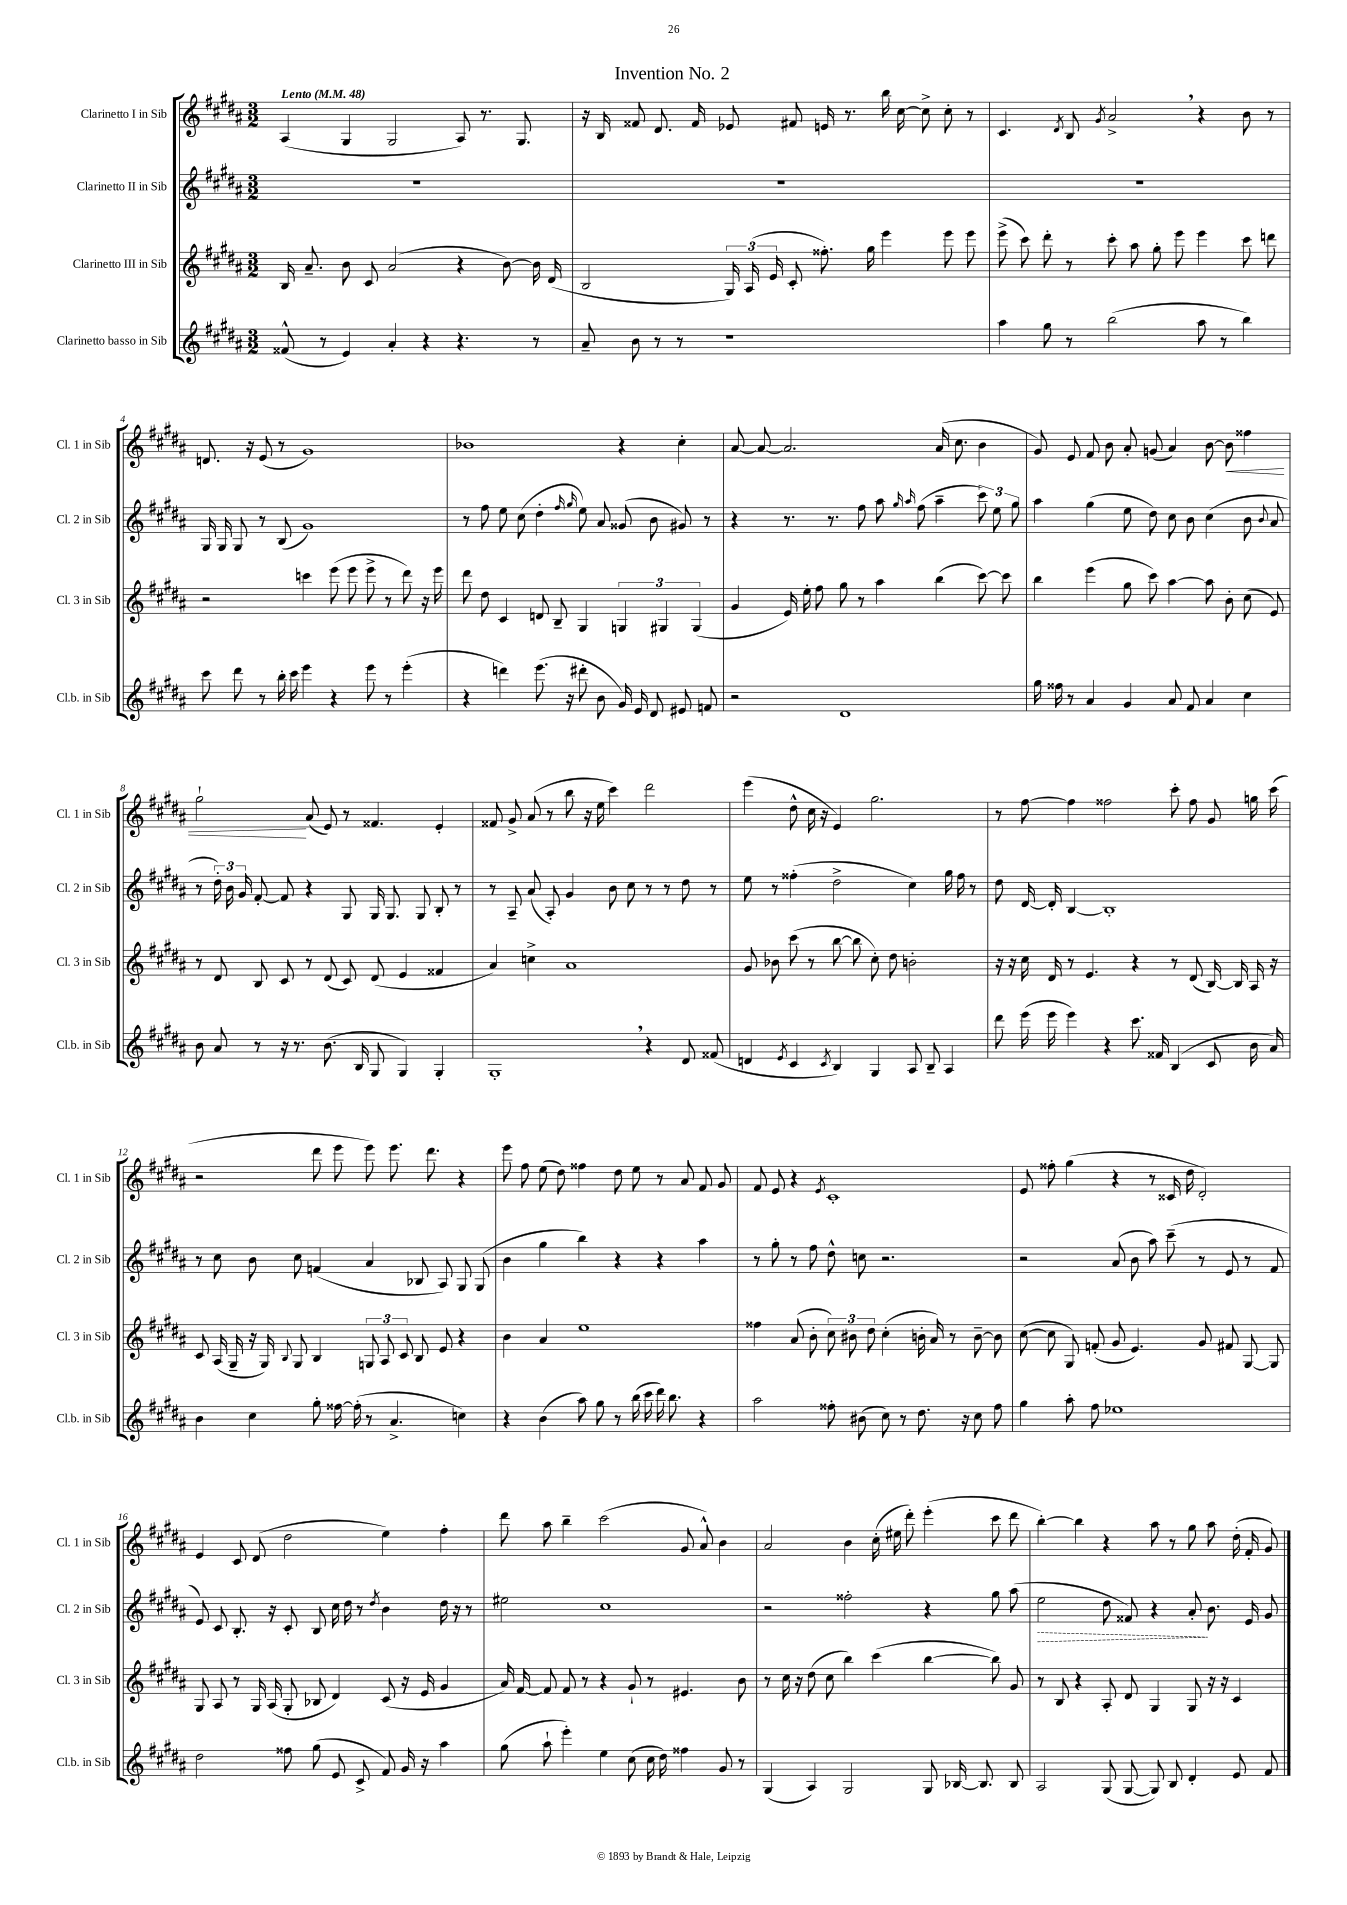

**kern	**kern	**kern	**dynam	**kern	**dynam
*part4	*part3	*part2	*part2	*part1	*part1
*staff4	*staff3	*staff2	*staff2	*staff1	*staff1
*I"Clarinetto basso in Sib	*I"Clarinetto III in Sib	*I"Clarinetto II in Sib	*	*I"Clarinetto I in Sib	*
*I'Cl.b. in Sib	*I'Cl. 3 in Sib	*I'Cl. 2 in Sib	*	*I'Cl. 1 in Sib	*
*clefG2	*clefG2	*clefG2	*	*clefG2	*
*k[f#c#g#d#a#]	*k[f#c#g#d#a#]	*k[f#c#g#d#a#]	*	*k[f#c#g#d#a#]	*
*M3/2	*M3/2	*M3/2	*	*M3/2	*
*MM48	*MM48	*MM48	*	*MM48	*
=1	=1	=1	=1	=1	=1
!	!	!	!	!LO:TX:a:B:t=Lento	!
(8f##X^^/	16B/	1.r	.	(4A#/	.
.	8.a#~/	.	.	.	.
8r	.	.	.	.	.
4e/)	8b\	.	.	4G#/	.
.	8c#/	.	.	.	.
4a#'/	(2a#/	.	.	2G#/	.
4r	.	.	.	.	.
4.r	4r	.	.	8A#/)	.
.	.	.	.	8.r	.
.	[8b\)	.	.	.	.
.	.	.	.	8.G#/	.
8r	16b\]	.	.	.	.
.	(16d#/	.	.	.	.
=2	=2	=2	=2	=2	=2
8a#~/	2B/	1.r	.	16r	.
.	.	.	.	16B/	.
8b\	.	.	.	8f##X/	.
8r	.	.	.	8.d#/	.
8r	.	.	.	.	.
.	.	.	.	16f##/	.
1r	24G#/)	.	.	8e-X/	.
.	(24A#/	.	.	.	.
.	24e/	.	.	.	.
.	8c#'/	.	.	8f#X/	.
.	8.ff##X'\)	.	.	16en/	.
.	.	.	.	8.r	.
.	16gg#\	.	.	.	.
.	4eee\	.	.	16bb\	.
.	.	.	.	[16cc#\	.
.	.	.	.	8cc#^\]	.
.	8eee\	.	.	8cc#'\	.
.	8eee\	.	.	8r	.
=3	=3	=3	=3	=3	=3
4aa#\	(8eee^\	1.r	.	4.c#/	.
.	8ccc#\)	.	.	.	.
8gg#\	8ddd#'\	.	.	.	.
.	.	.	.	8qd#/	.
8r	8r	.	.	8B/	.
.	.	.	.	8qg#/	.
(2bb\	8ccc#'\	.	.	2a#^,/	.
.	8aa#\	.	.	.	.
.	8gg#'\	.	.	.	.
.	8eee\	.	.	.	.
8aa#\	4eee\	.	.	4r	.
8r	.	.	.	.	.
4bb\)	8ccc#\	.	.	8b\	.
.	8dddn\	.	.	8r	.
!!LO:LB:g=z
=4	=4	=4	=4	=4	=4
8ccc#\	2r	16G#/	.	8.dn/	.
.	.	16G#/	.	.	.
8ddd#\	.	8G#/	.	.	.
.	.	.	.	16r	.
8r	.	8r	.	(8e/	.
16bb'\	.	(8B/	.	8r	.
16ccc#\	.	.	.	.	.
4eee\	4cccn\	1g#)	.	1g#)	.
4r	(8eee\	.	.	.	.
.	8eee\	.	.	.	.
8eee\	8eee^\	.	.	.	.
8r	8r	.	.	.	.
(4eee'\	8ddd#\)	.	.	.	.
.	16r	.	.	.	.
.	16eee\	.	.	.	.
=5	=5	=5	=5	=5	=5
4r	8ddd#\	8r	.	1b-X	.
.	8dd#\	8ff#\	.	.	.
4dddn\)	4c#/	8ee\	.	.	.
.	.	(8cc#\	.	.	.
(8.eee\	8dn/	4dd#'\	.	.	.
.	8B~/	.	.	.	.
16r	.	.	.	.	.
.	.	16qqff#/	.	.	.
.	.	16qqgg#/	.	.	.
8ddd#X'\	4G#/	8ee\)	.	.	.
8b\	.	8a#/	.	.	.
16g#/)	6Gn/	(8g##X/	.	4r	.
16e/	.	.	.	.	.
8d#/	.	8b\	.	.	.
.	6G#X/	.	.	.	.
8e#X/	.	8g#X/)	.	4cc#'\	.
.	(6G#/	.	.	.	.
8fn/	.	8r	.	.	.
=6	=6	=6	=6	=6	=6
2r	4g#/	4r	.	[8a#/	.
.	.	.	.	8a#/_	.
.	16e/)	8.r	.	2.a#/]	.
.	16ee'\	.	.	.	.
.	8ff#\	.	.	.	.
.	.	8.r	.	.	.
1d#	8gg#\	.	.	.	.
.	8r	8ff#\	.	.	.
.	4aa#\	8aa#\	.	.	.
.	.	16qqgg#/	.	.	.
.	.	16qqaa#/	.	.	.
.	.	(8ff#\	.	.	.
.	(4bb\	4aa#~\	.	(16a#/	.
.	.	.	.	8.cc#\	.
.	[8ccc#\)	12ccc#\)	.	4b\	.
.	.	12ee\	.	.	.
.	8ccc#\]	.	.	.	.
.	.	12gg#\	.	.	.
=7	=7	=7	=7	=7	=7
16gg#\	4bb\	4aa#\	.	8g#/)	.
16ff##X\	.	.	.	.	.
8r	.	.	.	8e/	.
4a#/	(4eee\	(4gg#\	.	8f#/	.
.	.	.	.	8b\	.
4g#/	8gg#\	8ee\	.	8a#'/	.
.	8ccc#\)	8dd#\)	.	(8gn/	.
8a#/	[4aa#\	8cc#\	.	4a#/)	.
8f#/	.	8b\	.	.	.
4a#/	8aa#\]	(4cc#\	.	[8b\	.
!	!	!	!	!	!LO:HP:b
.	8b'\	.	.	8b\]	<
4cc#\	(8cc#\	8b\	.	4ff##X\	.
.	.	8qqb/	.	.	.
.	8e/)	8a#/	.	.	.
!!LO:LB:g=z
=8	=8	=8	=8	=8	=8
8b\	8r	8r	.	2gg#`\	.
8a#/	8d#/	24dd#'\)	.	.	.
.	.	24b\	.	.	.
.	.	24g#/	.	.	.
8r	8B/	[8f#'/	.	.	.
16r	8c#/	8f#/]	.	.	.
8.r	.	.	.	.	.
.	8r	4r	.	(8a#/	[
(8.b\	(8d#/	.	.	8e/)	.
.	8c#/)	8G#/	.	8r	.
16B/	.	.	.	.	.
8G#/	(8d#/	16G#/	.	4.f##X/	.
.	.	8.G#/	.	.	.
4G#/)	4e/	.	.	.	.
.	.	8G#/	.	.	.
4G#'/	4f##X/	8B'/	.	4e'/	.
.	.	8r	.	.	.
=9	=9	=9	=9	=9	=9
1G#',	4a#/)	8r	.	8f##X/	.
.	.	8A#~/	.	8g#^/	.
.	4ccn^\	(8a#/	.	(8a#/	.
.	.	8A#'/)	.	8r	.
.	1a#	4g#/	.	8bb\	.
.	.	.	.	16r	.
.	.	.	.	16ee\	.
.	.	8b\	.	4ccc#\)	.
.	.	8cc#\	.	.	.
4r	.	8r	.	2ddd#\	.
.	.	8r	.	.	.
8d#/	.	8dd#\	.	.	.
(8f##X/	.	8r	.	.	.
=10	=10	=10	=10	=10	=10
4dn/	8g#/	8ee\	.	(4eee\	.
.	8b-X\	8r	.	.	.
8qe/	.	.	.	.	.
4c#/	(8ccc#\	(4ff##X'\	.	8dd#^^\	.
.	8r	.	.	16cc#\	.
.	.	.	.	16r	.
8qc#/	.	.	.	.	.
4B/)	[8bb\	2dd#^\	.	4e/)	.
.	8bb\]	.	.	.	.
4G#/	8cc#'\)	.	.	2.gg#\	.
.	8dd#\	.	.	.	.
8A#/	2bn'\	4cc#\)	.	.	.
8B~/	.	.	.	.	.
4A#/	.	16gg#\	.	.	.
.	.	16ff##\	.	.	.
.	.	8r	.	.	.
=11	=11	=11	=11	=11	=11
8ddd#\	16r	8dd#\	.	8r	.
.	16r	.	.	.	.
(16eee\	16cc#\	[16d#/	.	[8ff#\	.
16eee\	16d#/	16d#'/]	.	.	.
4eee\)	8r	[4B/	.	4ff#\]	.
.	4.e/	.	.	.	.
4r	.	1B']	.	2ff##X\	.
8.ccc#\	4r	.	.	.	.
16f##X/	.	.	.	.	.
(4B/	8r	.	.	8ccc#'\	.
.	(8d#/	.	.	8ff##\	.
8c#/	[16B/)	.	.	8g#/	.
.	16B/]	.	.	.	.
16b\	16A#/	.	.	16ggn\	.
16a#/)	16r	.	.	(16ccc#\	.
!!LO:LB:g=z
=12	=12	=12	=12	=12	=12
4b\	8c#/	8r	.	2r	.
.	(16A#/	8cc#\	.	.	.
.	16G#~/	.	.	.	.
4cc#\	16r	8b\	.	.	.
.	16G#/)	.	.	.	.
.	8qqB/	.	.	.	.
.	8G#/	8cc#\	.	.	.
8gg#'\	4B/	(4fn/	.	8ddd#\	.
[16ff##X\	.	.	.	8eee\	.
(16ff##'\]	.	.	.	.	.
8r	12Gn/	4a#/	.	8eee\)	.
.	12A#/	.	.	.	.
4.a#^/	.	.	.	8.eee\	.
.	12c#/	.	.	.	.
.	8B/	8B-X/	.	.	.
.	.	.	.	8.ddd#\	.
.	8e/	8A#/)	.	.	.
4ccn\)	4r	8G#/	.	4r	.
.	.	(8G#/	.	.	.
=13	=13	=13	=13	=13	=13
4r	4b\	4b\	.	8eee\	.
.	.	.	.	8ff#\	.
(4b\	4a#/	4gg#\	.	(8ee\	.
.	.	.	.	8dd#\)	.
8aa#\)	1ee	4bb\)	.	4ff##X\	.
8gg#\	.	.	.	.	.
8r	.	4r	.	8dd#\	.
(16bb\	.	.	.	8ee\	.
16ccc#\	.	.	.	.	.
16ddd#\)	.	4r	.	8r	.
8.bb\	.	.	.	.	.
.	.	.	.	8a#/	.
4r	.	4aa#\	.	8f#/	.
.	.	.	.	8g#/	.
=14	=14	=14	=14	=14	=14
2aa#\	4ff##X\	8r	.	8f#/	.
.	.	8gg#'\	.	8e/	.
.	(8a#/	8r	.	4r	.
.	8b'\	8ff#\	.	.	.
.	.	.	.	8qe/	.
8ff##X'\	12cc#\)	8dd#^^\	.	1c#'	.
.	12b#X\	.	.	.	.
(8b#X\	.	8ccn\	.	.	.
.	12dd#\	.	.	.	.
8cc#\)	(4cc#'\	2.r	.	.	.
8r	.	.	.	.	.
8.dd#\	16bn'\	.	.	.	.
.	16a#/)	.	.	.	.
.	8r	.	.	.	.
16r	.	.	.	.	.
8cc#\	[8b~\	.	.	.	.
8ff##\	8b\]	.	.	.	.
=15	=15	=15	=15	=15	=15
4gg#\	([8cc#\	2r	.	8e/	.
.	8cc#\]	.	.	8ff##X'\	.
8aa#'\	8G#/)	.	.	(4gg#\	.
8ff#\	(8fn'/	.	.	.	.
1ee-X	8g#/	(8a#/	.	4r	.
.	4.e/)	8b\	.	.	.
.	.	8aa#\)	.	8r	.
.	.	(8ccc#~\	.	16c##X/	.
.	.	.	.	16dd#\	.
.	8g#/	8r	.	2d#'/)	.
.	8f#X/	8e/	.	.	.
.	[8G#/	8r	.	.	.
.	8G#/]	8f#/	.	.	.
!!LO:LB:g=z
=16	=16	=16	=16	=16	=16
2dd#\	8G#/	8e/)	.	4e/	.
.	8A#/	8c#/	.	.	.
.	8r	8.B'/	.	8c#/	.
.	16G#/	.	.	(8d#/	.
.	(16A#/	16r	.	.	.
8ff##X\	8G#'/	8c#'/	.	2dd#\	.
(8gg#\	8B-X/	8B/	.	.	.
8e/	4d#/)	16cc#\	.	.	.
.	.	16dd#\	.	.	.
8c#^/	.	8r	.	.	.
.	.	8qdd#/	.	.	.
8f#/)	(8c#/	4b\	.	4ee\)	.
16g#/	16r	.	.	.	.
16r	16e/	.	.	.	.
4aa#\	4g#/	16dd#\	.	4ff#'\	.
.	.	16r	.	.	.
.	.	8r	.	.	.
=17	=17	=17	=17	=17	=17
(8gg#\	16a#/)	2ee#X\	.	8ddd#\	.
.	[16f#/	.	.	.	.
8aa#`\	8f#/]	.	.	8aa#\	.
4eee'\)	8f#/	.	.	4bb~\	.
.	8r	.	.	.	.
4ee\	4r	1cc#	.	(2ccc#\	.
(8cc#\	8g#`/	.	.	.	.
16cc#\	8r	.	.	.	.
16dd#\)	.	.	.	.	.
4ff##X\	4.e#X/	.	.	8g#/	.
.	.	.	.	8a#^^/)	.
8g#/	.	.	.	4b\	.
8r	8b\	.	.	.	.
=18	=18	=18	=18	=18	=18
(4G#/	8r	2r	.	2a#/	.
.	16cc#\	.	.	.	.
.	16r	.	.	.	.
4A#/)	(8dd#\	.	.	.	.
.	8cc#\	.	.	.	.
2G#/	4bb\)	2ff##X'\	.	4b\	.
.	(4ccc#\	.	.	(16cc#'\	.
.	.	.	.	16ee#X\	.
.	.	.	.	8ddd#'\)	.
8G#/	[4bb\	4r	.	(4eee'\	.
[16B-X/	.	.	.	.	.
8.B-/]	.	.	.	.	.
.	8bb\])	8gg#\	.	8ccc#\	.
8B-/	8g#/	(8aa#\	.	8ddd#\	.
=19	=19	=19	=19	=19	=19
!	!	!	!LO:HP:b	!	!
2A#/	8r	2ee\	>	[4bb'\)	.
.	8B/	.	.	.	.
.	4r	.	.	4bb\]	.
(8G#/	8A#'/	8dd#\	.	4r	.
[8G#/	8d#/	8f##X/)	.	.	.
8G#/])	4G#/	4r	.	8aa#\	.
8B/	.	.	.	8r	.
4d#'/	8G#/	8a#'/	.	8gg#\	.
.	16r	8.b\	]	8aa#\	.
.	16r	.	.	.	.
8e/	4c#/	.	.	(16dd#'\	.
.	.	16e/	.	16f#'/	.
8f#/	.	8g#/	.	8g#/)	.
==	==	==	==	==	==
*-	*-	*-	*-	*-	*-
